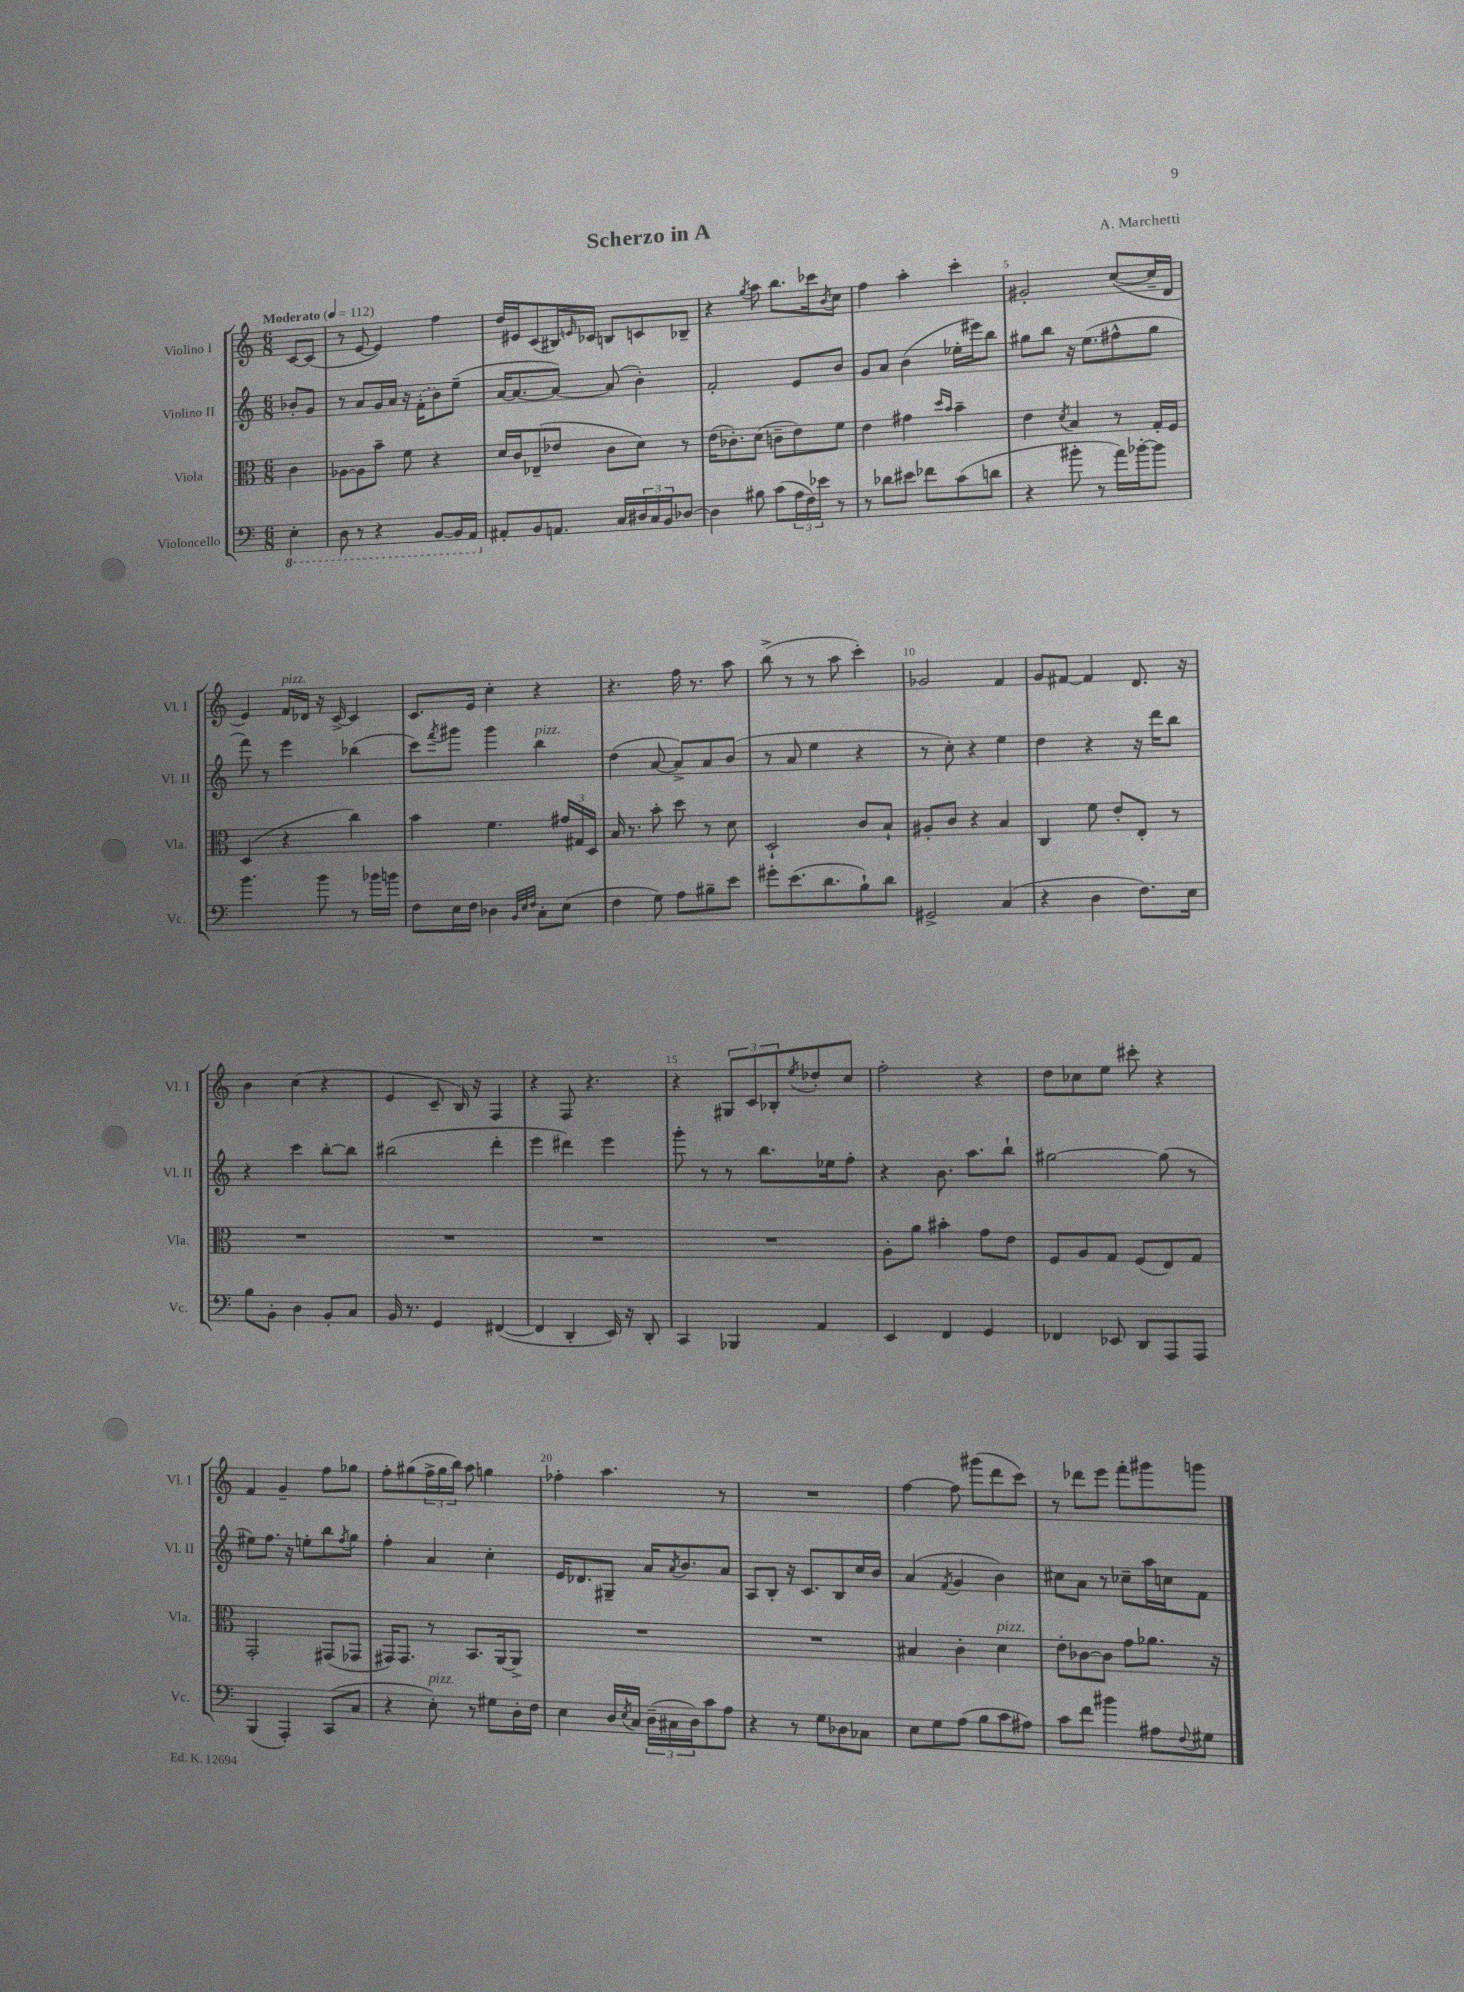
\header { title = "Scherzo in A" composer = "A. Marchetti" }
<<
\new StaffGroup <<
\new Staff = "s0" \with { instrumentName = "Violino I" shortInstrumentName = "Vl. I" } {
    \clef treble \key c \major \numericTimeSignature \time 6/8 \partial 4 \tempo "Moderato" 4 = 112
    c'8~ c'8( |
    r8 e'8~ e'4) f''4 |
    d''16 eis'16 c'8( bis16) \grace { e'16 } ces'16 b8 c'8 bes8-- |
    r4 \acciaccatura { g''8 } a''8 b''8. ces'''16 \acciaccatura { b'8 } c''8 |
    f''4 a''4-. c'''4-. |
    gis'2-. c''8~( c''16-- d'16 |
    e'4) f'16^\markup { \italic "pizz." } des'16 r16 c'16~-> c'4 |
    c'8. e'16 c''4-. r4 |
    r4. f''16 r8. a''8 |
    b''8->( r8 r8 a''8 c'''4-.) |
    ges'2 f'4 |
    g'8 fis'8~ fis'4 d'8. r16 |
    b'4 c''4( r4 |
    e'4 c'8-- b16) r16 f4 |
    r4 f8 r4. |
    r4 \tuplet 3/2 { gis8 c'8 bes8-. } \acciaccatura { e''8 } des''8-. c''8 |
    f''2-. r4 |
    d''8 ces''8 e''8 cis'''8-. r4 |
    f'4 g'4-- f''8 ges''8 |
    f''8-. gis''8( \tuplet 3/2 { f''16-> gis''16 b''16) } a''8 g''4 |
    fes''4-. a''4. r8 |
    R2. |
    f''4~ f''8 gis'''8( d'''8 c'''8) |
    r8 des'''8 e'''8 f'''8-. gis'''8 g'''8 \bar "|." |
}
\new Staff = "s1" \with { instrumentName = "Violino II" shortInstrumentName = "Vl. II" } {
    \clef treble \key c \major \numericTimeSignature \time 6/8 \partial 4
    bes'8-. g'8 |
    r8 a'8 g'16 a'16 r16 \once \slurDashed f'16-.( b'8) e''8--( |
    a'16~ a'8.~ a'8~) a'8( b'4-.) |
    f'2-. e'8 b'8 |
    g'8 a'8 b'4( ees''16-. eis'''16) b''8 |
    gis''8 b''8 r16 e''8.( fis''8-^ gis''8 |
    f'''8) r8 e'''4 bes''4( |
    c'''8) \acciaccatura { f'''8 } gis'''8 gis'''4 b''4^\markup { \italic "pizz." } |
    d''4( a'8~ a'8->) a'8 b'8( |
    r8 a'8 e''4 r4 |
    r8 c''8-.) r4 e''4 |
    d''4 r4 r16 d'''16 b''8 |
    r4 c'''4 b''8~-. b''8 |
    bis''2( d'''4-. |
    e'''4 dis'''4) e'''4 |
    g'''8-. r8 r8 b''8. ees''16 f''8-. |
    r4 b'8. a''8. b''8-! |
    gis''2~ gis''8( r8 |
    eis''8) f''8. r16 e''8-. b''8 \acciaccatura { f''8 } g''8 |
    f''4-. a'4 c''4-. |
    e'16 des'8. gis8-- a'16 \acciaccatura { a'8 } b'8. a'8 |
    a8 b8-. r16 c'8. b8 c''16 b'16 |
    a'4( \acciaccatura { f'8 } g'4 b'4) |
    cis''8 a'8 r8 ces''8-- a''16 c''16 f'8 \bar "|." |
}
\new Staff = "s2" \with { instrumentName = "Viola" shortInstrumentName = "Vla." } {
    \clef alto \key c \major \numericTimeSignature \time 6/8 \partial 4
    c'4 |
    aes8~ aes8 b'8-- f'8 r4 |
    d'16 c'16 ees8--( ees'8 c'8 d'8) r8 |
    e'16( ces'8.-.) d'8( c'8-- e'8) f'8 |
    e'4 gis'4 \grace { d''16 b'16 } b'4-- |
    e'4 \acciaccatura { d'8 } b4 r8 g16-. f16 |
    d4( r4 c''4) |
    b'4 f'4. \tuplet 3/2 { gis'16 gis16 d16 } |
    b16 r8. b'8-. d''8 r8 d'8 |
    d2-! c'8 b8-! |
    ais8-. c'8 r4 b4 |
    c4 f'8 e'8-. e8-. r8 |
    R2. |
    R2. |
    R2. |
    R2. |
    a8-. a'8 bis'4-. g'8 e'8 |
    f8 a8 g8 f8( e8) g8 |
    g,2-. gis,8( ges,8 |
    gis,16) gis,8. r8 b,8. a,16~ a,8-> |
    R2. |
    R2. |
    bis4 c'4-. d'4^\markup { \italic "pizz." } |
    e'8-. ces'8~ ces'8 g'8 aes'8. r16 \bar "|." |
}
\new Staff = "s3" \with { instrumentName = "Violoncello" shortInstrumentName = "Vc." } {
    \clef bass \key c \major \numericTimeSignature \time 6/8 \partial 4
    \ottava #-1 e,4-. |
    d,8 r8 r4 b,,8~ b,,16 a,,16 \ottava #0 |
    ais,8-. b,8 a,8. c16 \tuplet 3/2 { dis16 c16 b,16 } des8~ |
    des4 bis8 c'8( \tuplet 3/2 { a16 f16) ees'16 } r8 |
    r8 des'8 eis'8 fes'8 c'8( d'8 |
    r4 bis'8-. r8 a'16) bes'16~-. bes'8 |
    b'4. b'8 r8 bes'16 b'16 |
    f8 e16 f16 des4 \grace { b,32 e32 f32 } c8-. e8( |
    f4 g8) a8 bis8-- e'8 |
    gis'8-. e'8.( d'8. b8-!) d'8 |
    gis,2-> c4( |
    r4 d4 f8.) e16 |
    b8 b,8-. d4 b,8-. c8 |
    b,16 r8. g,4 fis,4~( |
    fis,4 d,4-. e,16) r16 d,8-. |
    c,4 bes,,4 a,4 |
    e,4 f,4 g,4 |
    fes,4 ees,8 d,8 a,,8 a,,8 |
    b,,4( a,,4-.) c,8( c8 |
    r4 e8-.^\markup { \italic "pizz." }) r8 gis8 d16-. f16 |
    e4 d16 \acciaccatura { e8 } c16 \tuplet 3/2 { d16--( cis16 d16) } c'8 a8 |
    r4 r8 g8 des8 ces8 |
    e8 g8 a8( b8 c'8 ais8) |
    c'8 f'8 bis'4 ais8 \appoggiatura { f8 } gis8 \bar "|." |
}
>>
>>
\layout { \context { \Score \override BarNumber.break-visibility = ##(#f #t #t) barNumberVisibility = #(every-nth-bar-number-visible 5) } }
